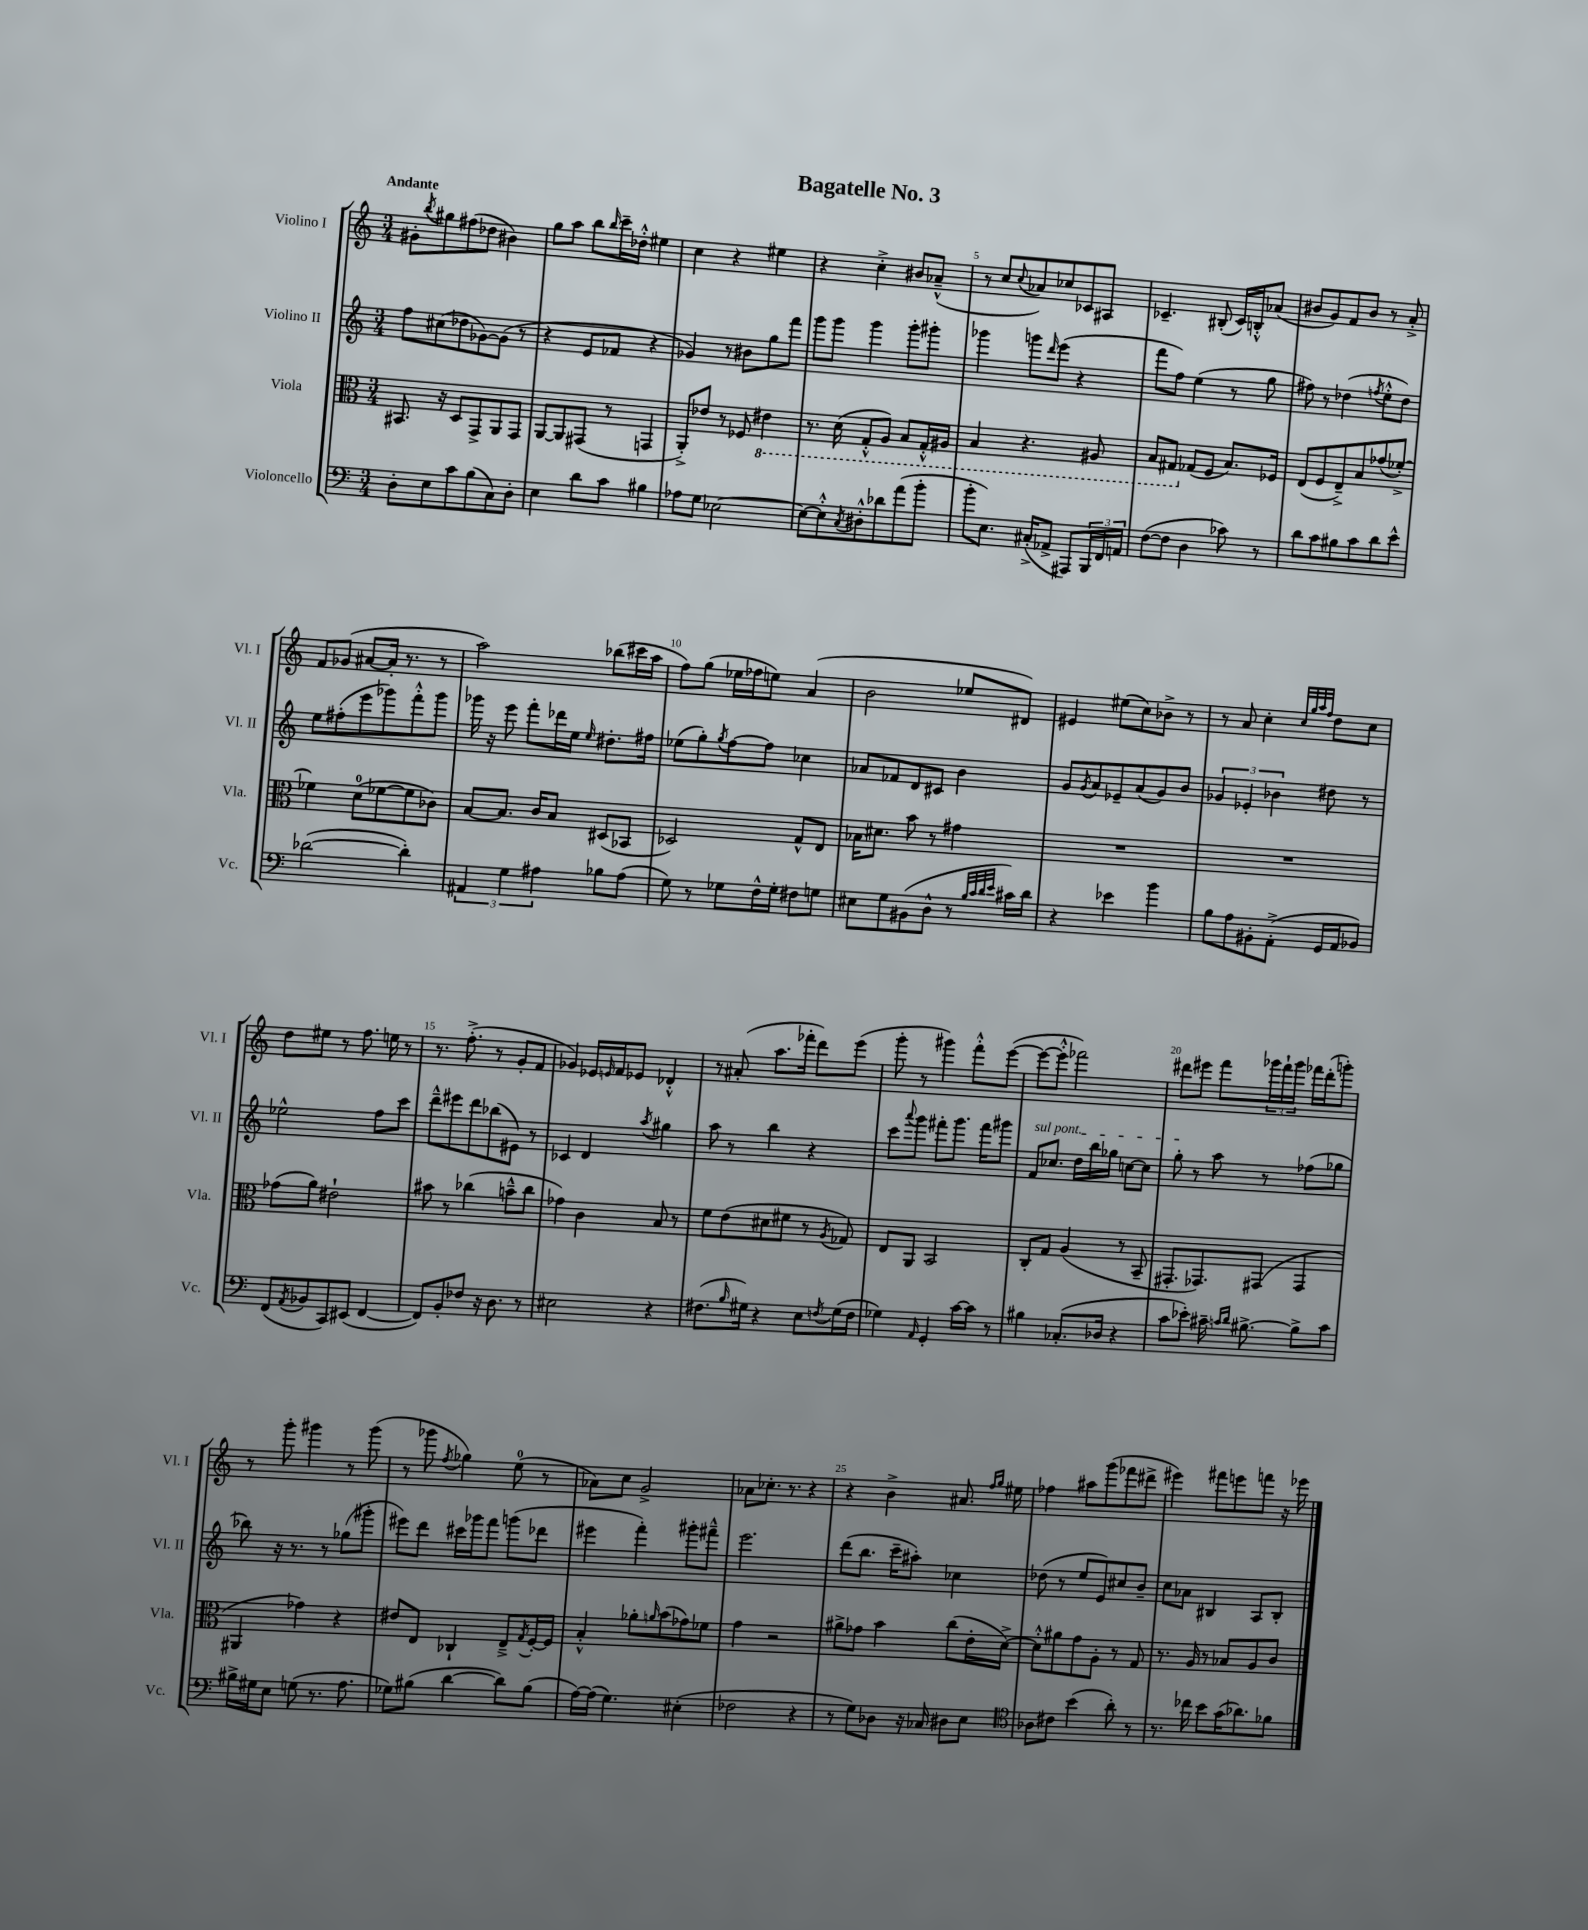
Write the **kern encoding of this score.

**kern	**kern	**kern	**kern
*staff4	*staff3	*staff2	*staff1
*clefF4	*clefC3	*clefG2	*clefG2
*k[]	*k[]	*k[]	*k[]
*M3/4	*M3/4	*M3/4	*M3/4
8D'	8.BB#	8ff	8g#'
.	.	.	8qbb
8E	.	(8cc#	8gg#
.	16r	.	.
8c	8D	8dd-	(8ff#
(8B	8GG^	[8g-)	8dd-
8C)	8AA	(8g-]	4b#)
8D'	8GG	8r	.
=	=	=	=
4E	[8AA	4r	8gg
.	8AA]	.	8aa
8d	(8GG#	8e	8bb
.	.	.	16qqbb
8c	8r	8f-	16ccc~
.	.	.	16dd-'^^
4B#	4GG	4r	4ee#
=	=	=	=
8A-	8AA'^)	4g-)	4cc
8G	8e-	.	.
[2E-	8r	8r	4r
.	8F-	8b#	.
.	4E#	8gg	4ee#
.	.	8fff	.
=	=	=	=
8E-_	8.r	8ggg	4r
8E-'^^]	.	8ggg	.
.	(16D	.	.
8qC	.	.	.
8D#'^^	8GG'^^	4ggg	4cc'^
8d-	8AA)	.	.
(8a	8BB	8ggg'	8b#
8b'	16GG'^^	8ggg#'	(8a-~^^
.	16AA#	.	.
=	=	=	=
8b'	4BB	4ggg-	8r
8.E)	.	.	8cc
.	.	.	8qqcc
.	4.r	8ggg	8a-)
(16C#'^	.	.	.
.	.	16qqddd	.
8AA-^	.	(8eee	8cc-
8AAA#)	.	4r	8c-
24BBB	8AA#	.	8A#
24FF	.	.	.
24AA	.	.	.
=	=	=	=
([8F	8BB	8fff	4.c-~
8F]	8GG#	8ff)	.
4D	(8G-	(4ee	.
.	8F	.	(8B#'
8c-)	8.B)	8r	16c-)
.	.	.	16B'^^
8r	.	8gg	(8a-
.	16F-	.	.
=	=	=	=
8d	(8E	8ff#)	8b#
8c	8F	8r	8g)
8B#	8E~^)	(4dd-	8f
8c	8B	.	8b#
.	.	8qff	.
8d	(8g-	8ee'^^	8r
8e^^	[8f-'^)	8dd-)	8a'^
=	=	=	=
([2d-	4f-]	8ee	8f
.	.	(8ff#'	(8g-
.	(8d	8eee	[8a#
.	[8f-	8ggg-)	16a#']
.	.	.	8.r
4d-'])	8f-]	8fff'^^	.
.	8c-)	8ggg-	8r
=	=	=	=
6AA#	[8B	16ggg-	2aa)
.	.	16r	.
.	8.B]	8eee	.
6G	.	.	.
.	.	8fff'	.
.	16c	.	.
6A#	.	.	.
.	8B	16ddd-	.
.	.	16ee	.
.	.	16qqee	.
8B-	(8D#	8.dd#'	(8bb-
(8A#	8BB-	.	16ccc#
.	.	16ff#	16aa
=	=	=	=
8G)	2D-)	(8ee-	8ff)
8r	.	8gg')	(8gg
.	.	8qgg	.
8G-	.	[8ff	16ee-
.	.	.	16ff-
16F^^	.	8ff]	8ee)
16G-'	.	.	.
8F#	8G^^	4cc-	(4a
8G	8E	.	.
=	=	=	=
8E#	16B-	8a-	2b
.	8.d#	.	.
8G	.	8f-	.
(8BB#	8b	8d	.
8D^^	8r	8c#	.
8r	4g#	4b	8ee-
32qqB	.	.	.
32qqc	.	.	.
32qqd	.	.	.
32qqe	.	.	.
16c#)	.	.	8d#)
16d	.	.	.
=	=	=	=
4r	2.r	8g	4e#
.	.	8qg	.
.	.	8a	.
4e-	.	8e-~	(8ee#
.	.	(8a	8cc)
4b	.	8g)	8b-^
.	.	8b	8r
=	=	=	=
8B	2.r	6g-	8r
8A	.	.	8a
.	.	6e-'	.
8BB#'	.	.	4cc'
.	.	6b-	.
(8AA'^	.	.	.
.	.	.	32qqcc
.	.	.	32qqgg
.	.	.	32qqaa
.	.	.	32qqff
16GG	.	8dd#	8dd
16AA	.	.	.
8BB-)	.	8r	8cc
=	=	=	=
(8FF	(8g-	2ee-^^	8dd
8qAA	.	.	.
8BB-	8a)	.	8ee#
8CC)	2e#`	.	8r
(8EE#	.	.	8.ff
[4FF	.	8ff	.
.	.	.	16ee
.	.	8ccc	8r
=	=	=	=
8FF])	8b#	8ddd~^^	8.r
8BB'	8r	8eee#	.
.	.	.	(8.ff'^
8F-	(4cc-	8ddd	.
16r	.	(8bb-	8r
8.D	.	.	.
.	8b~^^	8e#)	8g'
8r	8cc-	8r	8f
=	=	=	=
2E#	4g-)	4c-	4g-)
.	4c	4d	16e-
.	.	.	16qqe
.	.	.	16f
.	.	.	8e-
.	.	8qaa	.
4r	8B	4gg#	4d-'^^
.	8r	.	.
=	=	=	=
(8.F#	8f	8aa	8r
.	(8e	8r	(8a#'
16qqB	.	.	.
16G#)	.	.	.
4r	8d#	4bb	8.aa
.	8f#	.	.
.	.	.	16fff-'
8E	8r	4r	8ddd)
8qF	8qA	.	.
(16G#	8G-)	.	(8eee
16F	.	.	.
=	=	=	=
4G-)	8E	8ccc	8ggg'
.	.	8qqaaa	.
.	8AA	8ggg	8r
16qqAA	.	.	.
4GG'	2BB	8fff#'	4ggg#)
.	.	8.ggg	.
[16c	.	.	8fff'^^
16c]	.	16fff#	.
8r	.	8ggg#	([8eee
=	=	=	=
4B#	8C'	8f	8eee_
.	8G	8.cc-	8eee'^^]
(8.C-'	(4A	.	2fff-)
.	.	16dd	.
.	.	16bb	.
16D-	.	16gg-	.
4r	8r	[8cc	.
.	8BB~	8cc]	.
=	=	=	=
8c	8.GG#'	8gg'	8ddd#
8e-')	.	8r	8eee#
.	8.GG-)	.	.
16c#~	.	8aa	8fff
16qqc	.	.	.
16qqd	.	.	.
[8.B#^	.	.	.
.	(8GG#	8r	24ggg-
.	.	.	24fff`
.	.	.	24ggg-
8B#^]	4GG#	(8ff-	16fff-
.	.	.	(16ddd#'
8c	.	8gg-	8ggg')
=	=	=	=
16B#^	4AA#	8bb-)	8r
16G#	.	.	.
8E	.	16r	8ggg'
.	.	8.r	.
(8G	4g-)	.	4ggg#
8.r	.	8r	.
.	4r	(8gg-	8r
8.A	.	.	.
.	.	8ggg#'	(8ggg#
=	=	=	=
8G-)	8e#	8eee#)	8r
(8B#	8E	8ddd	8ggg-
.	.	.	8qff
[4d	4C-`	16ccc#	4gg-)
.	.	16ggg-	.
.	.	8fff	.
8d])	8E~^	(8ggg	(8ee
.	8qG	.	.
(8B#	[16F'	8ddd-	8r
.	16F]	.	.
=	=	=	=
[16A)	4B'^^	4eee#	8a-)
(16A]	.	.	.
4.G)	.	.	8cc
.	8a-'	4fff')	2g^
.	16qqa	.	.
.	(8b	.	.
(4E#'	8g-)	8ggg#'	.
.	8f-	8fff#~^^	.
=	=	=	=
2F-	4g	2.eee	8a-
.	.	.	8.cc-'
.	2r	.	.
.	.	.	8.r
4r	.	.	4r
=	=	=	=
8r	8a#^	(8ddd	4r
8G)	8g-	8.bb	.
8D-	4b	.	4b^
.	.	16ccc~	.
16r	.	8aa#')	.
16C-	.	.	.
8D#	(8cc	4cc-	8.a#
8E	16e'	.	.
.	.	.	16qqff
.	.	.	16qqgg
.	[16d^)	.	16ee#
=	=	=	=
*clefC4	*	*	*
8A-	8d'^^]	(8dd-	4ff-
8c#	8a#	8r	.
(4b	8g	8ee	8aa#
.	8A'	8e)	(8ggg
8a')	8r	8cc#	8fff-
8r	8G	8b~	8ddd#^
=	=	=	=
8.r	8.r	8cc	4eee#)
.	.	8a-	.
16cc-	16A	.	.
8b	8r	4B#	8fff#
(16g	8B-	.	8eee
8.a-)	.	.	.
.	8A	8A	8fff
8f-	8c	8B#'	16r
.	.	.	16eee-
==	==	==	==
*-	*-	*-	*-
